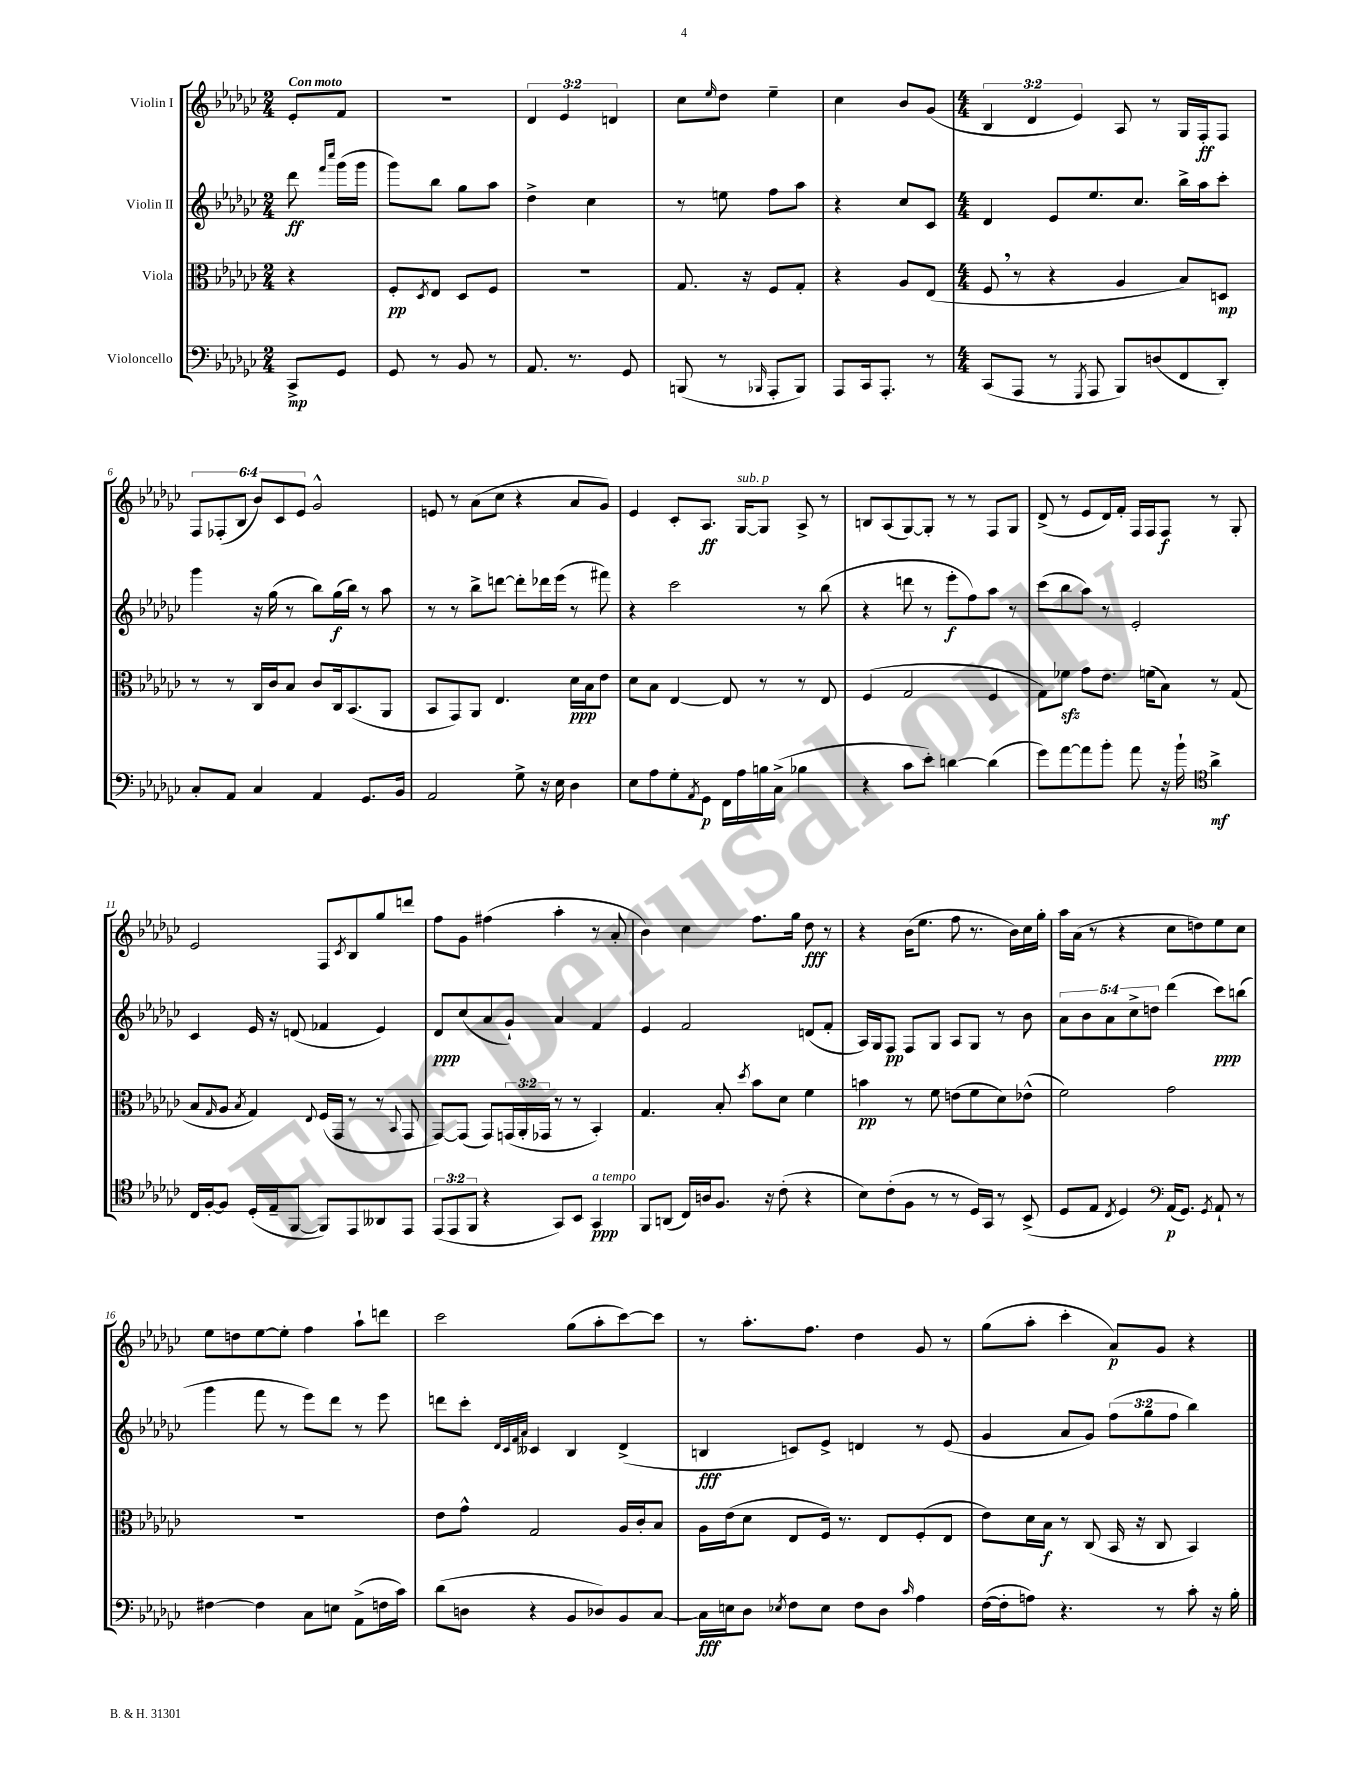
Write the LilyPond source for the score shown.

<<
\new StaffGroup <<
\new Staff = "s0" \with { instrumentName = "Violin I" } {
    \clef treble \key ges \major \numericTimeSignature \time 2/4 \override Staff.TupletNumber.text = #tuplet-number::calc-fraction-text \partial 4 \tempo "Con moto"
    ees'8-. f'8 |
    r2 |
    \tuplet 3/2 { des'4 ees'4 d'4 } |
    ces''8 \grace { ees''16 } des''8 ees''4-- |
    ces''4 bes'8 ges'8( |
    \numericTimeSignature \time 4/4 \tuplet 3/2 { bes4 des'4 ees'4) } aes8 r8 ges16 f16-.\ff f8 |
    \tuplet 6/4 { f8 fes8-.( bes8 bes'8) ces'8 ees'8 } ges'2-^ |
    e'8 r8 aes'8( ces''8 r4 aes'8 ges'8) |
    ees'4 ces'8-. aes8.\ff ges16~^\markup { \italic "sub. p" } ges8 aes8-> r8 |
    b8 aes8( ges8~) ges8-. r8 r8 f8 ges8 |
    des'8->( r8 ees'8 des'16) f'16-. f16 f16 f8\f r8 ges8-. |
    ees'2 f8 \acciaccatura { ces'8 } bes8 ges''8 d'''8 |
    f''8 ges'8 fis''4( aes''4-. r8 aes'8-. |
    bes'4) ces''4 f''8. ges''16 des''8\fff r8 |
    r4 bes'16( ees''8. f''8 r8. bes'16) ces''16 ges''16-. |
    aes''16 aes'16( r8 r4 ces''8 d''8) ees''8 ces''8 |
    ees''8 d''8 ees''8~ ees''8-. f''4 aes''8-! d'''8 |
    ces'''2 ges''8( aes''8-. ces'''8~) ces'''8 |
    r8 aes''8.-. f''8. des''4 ges'8 r8 |
    ges''8( aes''8-. ces'''4-. aes'8\p) ges'8 r4 \bar "|." |
}
\new Staff = "s1" \with { instrumentName = "Violin II" } {
    \clef treble \key ges \major \numericTimeSignature \time 2/4 \override Staff.TupletNumber.text = #tuplet-number::calc-fraction-text \partial 4
    des'''8\ff \grace { f'''16 ces''''16 } ges'''16( ges'''16 |
    ges'''8) bes''8 ges''8 aes''8 |
    des''4-> ces''4 |
    r8 e''8 f''8 aes''8 |
    r4 ces''8 ces'8 |
    \numericTimeSignature \time 4/4 des'4 ees'8 ees''8. ces''8. bes''16-> aes''16 ces'''8-. |
    ges'''4 r16 ges''16( r8 bes''8) ges''16\f( bes''16) r8 aes''8 |
    r8 r8 bes''8-> d'''8~ d'''8-. des'''16 ees'''16( r8 fis'''8) |
    r4 ces'''2 r8 bes''8( |
    r4 d'''8 r8 ees'''8-.\f f''8) aes''8 r8 |
    ces'''8( bes''8 aes''8) r8 ees'2-. |
    ces'4 ees'16 r16 d'8( fes'4 ees'4) |
    des'8\ppp ces''8( aes'8 ges'8-!) aes'4 f'4 |
    ees'4 f'2 d'8( f'8-. |
    aes16) ges16 f8\pp f8 ges8 aes8 ges8 r8 bes'8 |
    \tuplet 5/4 { aes'8 bes'8 aes'8 ces''8-> d''8 } des'''4( ces'''8\ppp) b''8( |
    ges'''4 f'''8 r8 ees'''8) des'''8 r8 ees'''8 |
    d'''8 ces'''8-. \grace { des'32 ces'32 f'32 aes'32 } ceses'4 bes4 des'4->( |
    b4\fff c'8) ees'8-> d'4 r8 ees'8( |
    ges'4 aes'8 ges'8) \tuplet 3/2 { f''8( ges''8 f''8 } bes''4) \bar "|." |
}
\new Staff = "s2" \with { instrumentName = "Viola" } {
    \clef alto \key ges \major \numericTimeSignature \time 2/4 \override Staff.TupletNumber.text = #tuplet-number::calc-fraction-text \partial 4
    r4 |
    f8-.\pp \acciaccatura { des8 } ees8 des8 f8 |
    r2 |
    ges8. r16 f8 ges8-. |
    r4 aes8 ees8( |
    \numericTimeSignature \time 4/4 f8 \breathe r8 r4 aes4 bes8) d8\mp |
    r8 r8 ces16 ces'16 bes8 ces'8 ces16 bes,8.( aes,8 |
    bes,8 ges,8) aes,8 ees4. des'16\ppp bes16 ees'8 |
    des'8 bes8 ees4~ ees8 r8 r8 ees8 |
    f4( ges2 f4 |
    ges8) fes'8\sfz ges'8 ees'8. f'16( bes8) r8 ges8( |
    bes8 \grace { ges16 } aes8 \acciaccatura { bes8 } ges4) \appoggiatura { ees8 } f16( ges,16 r8 r8 \appoggiatura { bes,8 } ges,8 |
    ges,8~) ges,8( ges,8) \tuplet 3/2 { g,16( aes,16-. ges,16 } r8 r8 bes,4-.) |
    ges4. bes8-. \acciaccatura { des''8 } bes'8 des'8 f'4 |
    b'4\pp r8 f'8 e'8( f'8 des'8) ees'8-^( |
    f'2) ges'2 |
    R1 |
    ees'8 ges'8-^ ges2 aes16 ces'16-. bes8 |
    aes16 ees'16( des'8 ees8 f16) r8. ees8 f8-.( ees8 |
    ees'8) des'16 bes16\f r8 ces8( bes,16 r16 ces8 bes,4) \bar "|." |
}
\new Staff = "s3" \with { instrumentName = "Violoncello" } {
    \clef bass \key ges \major \numericTimeSignature \time 2/4 \override Staff.TupletNumber.text = #tuplet-number::calc-fraction-text \partial 4
    ces,8->\mp ges,8 |
    ges,8 r8 bes,8 r8 |
    aes,8. r8. ges,8 |
    b,,8( r8 \grace { bes,,16 } aes,,8-. bes,,8) |
    aes,,8 ces,16 aes,,8.-. r8 |
    \numericTimeSignature \time 4/4 ces,8( aes,,8 r8 \acciaccatura { ges,,8 } aes,,8 bes,,8) d8( f,8 des,8-.) |
    ces8-. aes,8 ces4 aes,4 ges,8. bes,16 |
    aes,2 ges8-> r16 ees16 des4 |
    ees8 aes8 ges8-. \acciaccatura { aes,8 } ges,8\p f,16 aes16 b16 ces16->( bes4 |
    r4 ces'8 ees'8-.) d'4~ d'4( |
    ges'8) aes'8~ aes'8 bes'8-. aes'8 r16 bes'16-! aes'4->\mf |
    \clef tenor ces16 f16~-. f8 des16-.( ees16-- f,8~ f,8) ees,8 aeses,8 ees,8 |
    \tuplet 3/2 { ees,8( ees,8 f,8 } r4 ges,8) bes,8 ges,4\ppp^\markup { \italic "a tempo" } |
    f,8 a,8( ces16) a16 f8. r16 ces'8-.( r4 |
    bes8) ces'8-.( f8 r8 r8 des16) ges,16 r8 bes,8->( |
    des8 ees8 \acciaccatura { ces8 } des4) \clef bass aes,16\p( ges,8.) \acciaccatura { ges,8 } aes,8-! r8 |
    fis4~ fis4 ces8 e8 aes,8->( f16 ces'16) |
    des'8( d8 r4 bes,8 des8) bes,8 ces8~ |
    ces16\fff e16 des8 \acciaccatura { ees8 } f8 ees8 f8 des8 \grace { ces'16 } aes4 |
    f16~( f16-. a8) r4. r8 ces'8-. r16 bes16-. \bar "|." |
}
>>
>>
